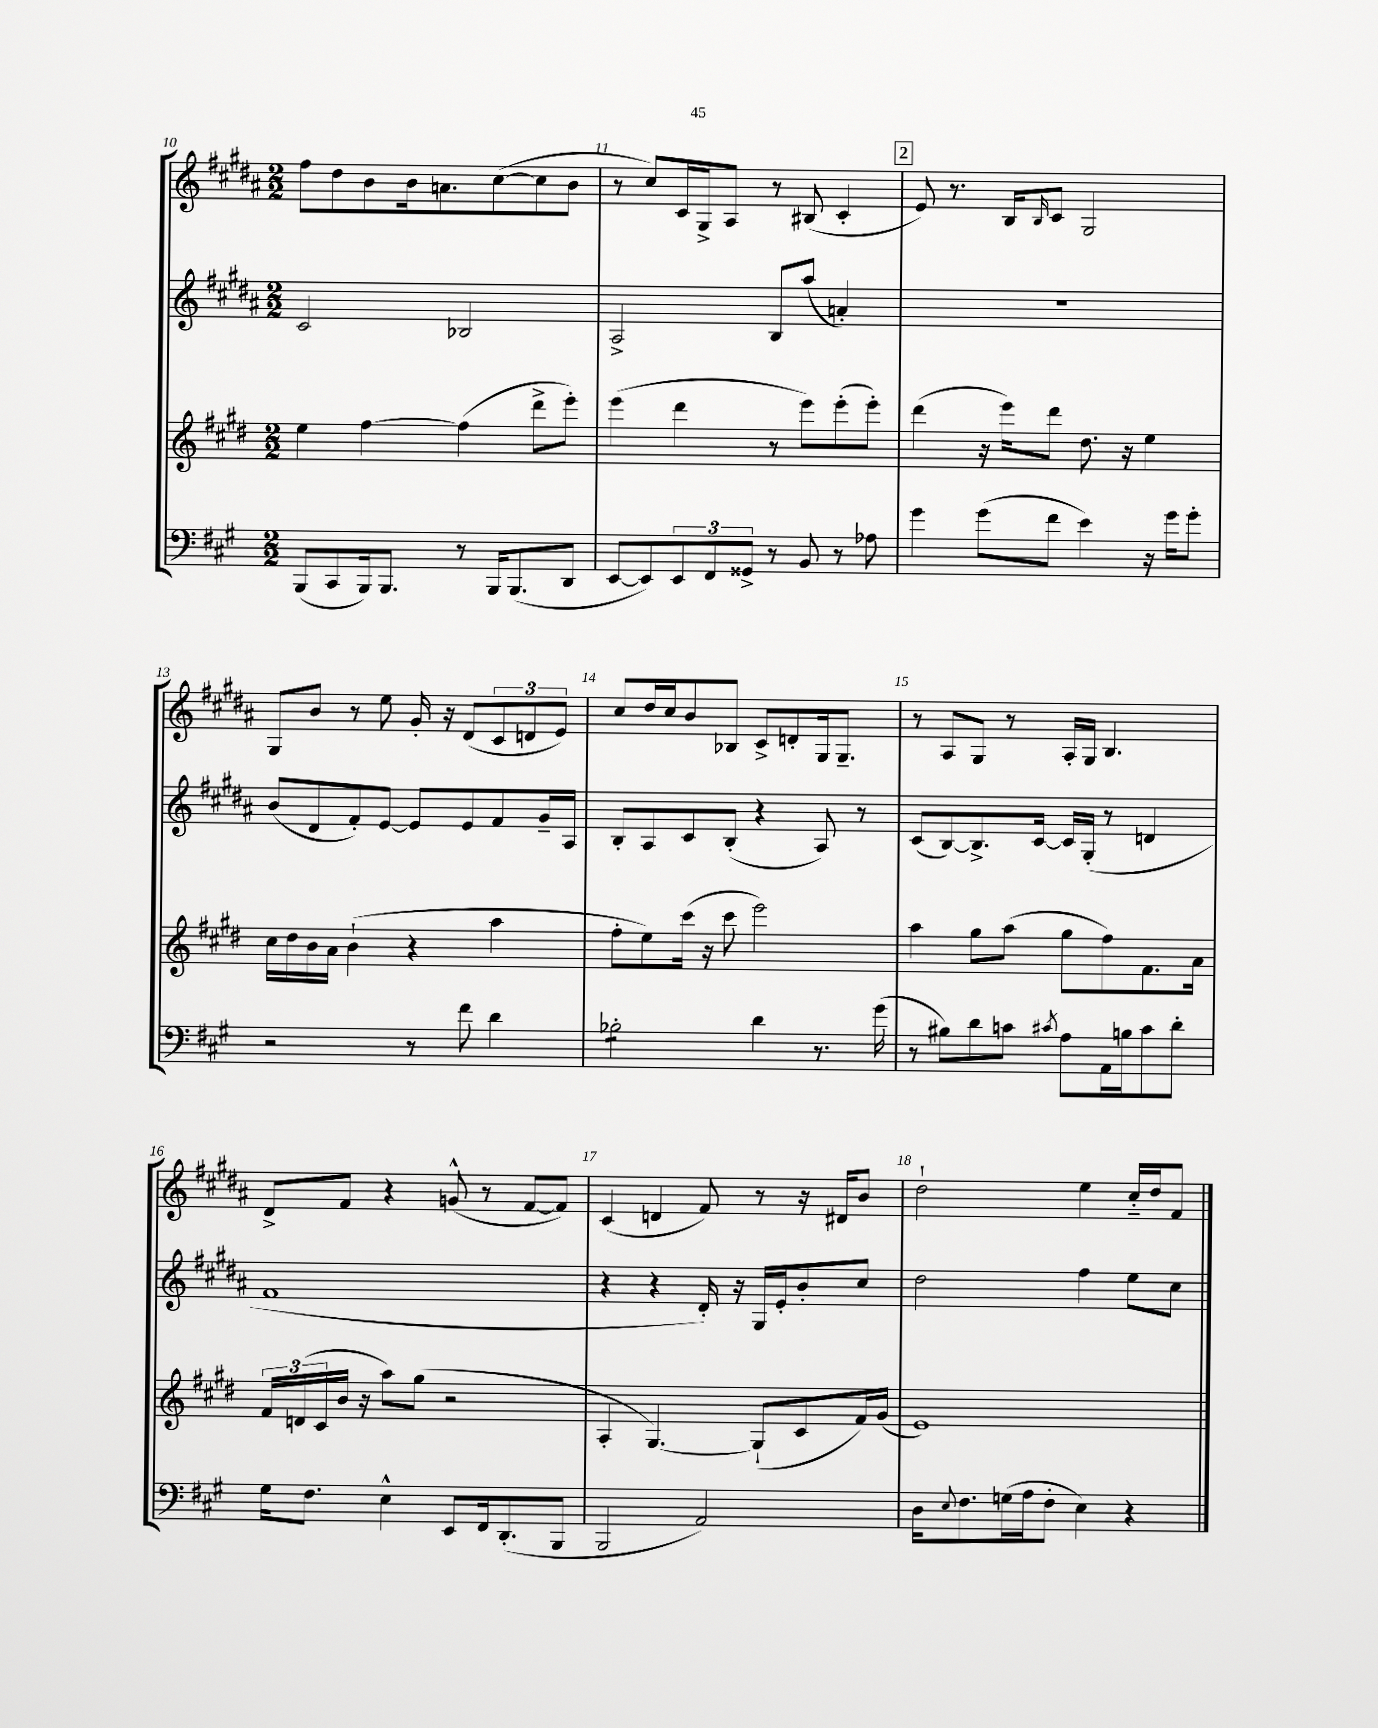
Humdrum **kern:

**kern	**kern	**kern	**kern
*staff4	*staff3	*staff2	*staff1
*clefF4	*clefG2	*clefG2	*clefG2
*k[f#c#g#]	*k[f#c#g#d#]	*k[f#c#g#d#a#]	*k[f#c#g#d#a#]
*M2/2	*M2/2	*M2/2	*M2/2
(8BBB/L	4ee\	2c#/	8ff#\L
8CC#/	.	.	8dd#\
16BBB/k)	[4ff#\	.	8b\
8.BBB/J	.	.	.
.	.	.	16b\k
.	.	.	8.a\
8r	(4ff#\]	2B-/	.
16BBB/LK	.	.	([8cc#\
(8.BBB/	.	.	.
.	8ddd#^\L	.	8cc#\]
8DD/J	8eee'\J)	.	8b\J
=	=	=	=
[8EE/L	(4eee\	2A#^/	8r
8EE/])	.	.	8cc#/L)
12EE/	4ddd#\	.	16c#/L
.	.	.	16G#^/J
12FF#/	.	.	.
.	.	.	8A#/J
12GG##^/J	.	.	.
8r	8r	8B/L	8r
8BB/	8eee\L)	(8aa#/J	(8B#/
8r	(8eee'\	4a'/)	4c#'/
8A-\	8eee'\J)	.	.
=	=	=	=
4g#\	(4ddd#\	1r	8e/)
.	.	.	8.r
(8g#\L	16r	.	.
.	16eee\LK)	.	16B/LK
.	.	.	16qqB/
8f#\J	8ddd#\J	.	8c#/J
4e\)	8.dd#\	.	2G#/
.	16r	.	.
16r	4ee\	.	.
16g#\LK	.	.	.
8g#'\J	.	.	.
=	=	=	=
2r	16cc#\LL	(8b/L	8G#/L
.	16dd#\	.	.
.	16b\	8d#/	8b/J
.	16a\JJ	.	.
.	(4b`\	8f#'/)	8r
.	.	[8e/J	8ee\
8r	4r	8e/]L	16g#'/
.	.	.	16r
8f#\	.	8e/	(8d#/L
4d\	4aa\	8f#/	12c#/
.	.	.	12d/
.	.	16g#~/L	.
.	.	.	12e/J)
.	.	16A#/JJ	.
=	=	=	=
2B-'\	8ff#'\L	8B'/L	8cc#/L
.	8ee\)	8A#/	16dd#/L
.	.	.	16cc#/J
.	(16ccc#\Jk	8c#/	8b/
.	16r	.	.
.	8ccc#\	(8B'/J	8B-/J
4d\	2eee\)	4r	8c#^/L
.	.	.	8d'/
8.r	.	8A#/)	16G#/k
.	.	.	8.G#~/J
.	.	8r	.
(16g#\	.	.	.
=	=	=	=
8r	4aa\	(8c#/L	8r
8B#\L)	.	[8B/)	8A#/L
8d\	8gg#\L	8.B^/]	8G#/J
8c\J	(8aa\J	.	8r
.	.	[16c#/Jk	.
8qc#/	.	.	.
8A\L	8gg#\L	16c#/]LL	16A#'/LL
.	.	(16G#'/JJ	16G#/JJ
16AA\L	8ff#\)	8r	4.B/
16B\J	.	.	.
8c#\	8.f#\	4d/	.
8d'\J	.	.	.
.	16a\Jk	.	.
=	=	=	=
16G#\LK	24f#/LL	1f#	8d#^/L
.	(24d/	.	.
8.F#\J	.	.	.
.	24c#/	.	.
.	16b/JJ	.	8f#/J
.	16r	.	.
4E^^\	8aa\L)	.	4r
.	(8gg#\J	.	.
8EE/L	2r	.	(8g^^/
16FF#/k	.	.	8r
(8.DD'/	.	.	.
.	.	.	[8f#/L
8BBB/J	.	.	8f#/]J)
=	=	=	=
2BBB/	4A'/	4r	(4c#/
.	[4.G#/)	4r	4d/
2AA/)	.	16d#'/)	8f#/)
.	.	16r	.
.	(8G#`/]L	16G#/LL	8r
.	.	16e'/J	.
.	8c#/	8b'/	16r
.	.	.	16d#/LK
.	16f#/L)	8cc#/J	8b/J
.	(16g#/JJ	.	.
=	=	=	=
16D\LK	1e)	2dd#\	2dd#`\
8qqE/	.	.	.
8.F#\	.	.	.
(16G\L	.	.	.
16A\J	.	.	.
8F#'\J	.	.	.
4E\)	.	4ff#\	4ee\
4r	.	8ee\L	16cc#'~/LL
.	.	.	16dd#/J
.	.	8cc#\J	8f#/J
==	==	==	==
*-	*-	*-	*-
